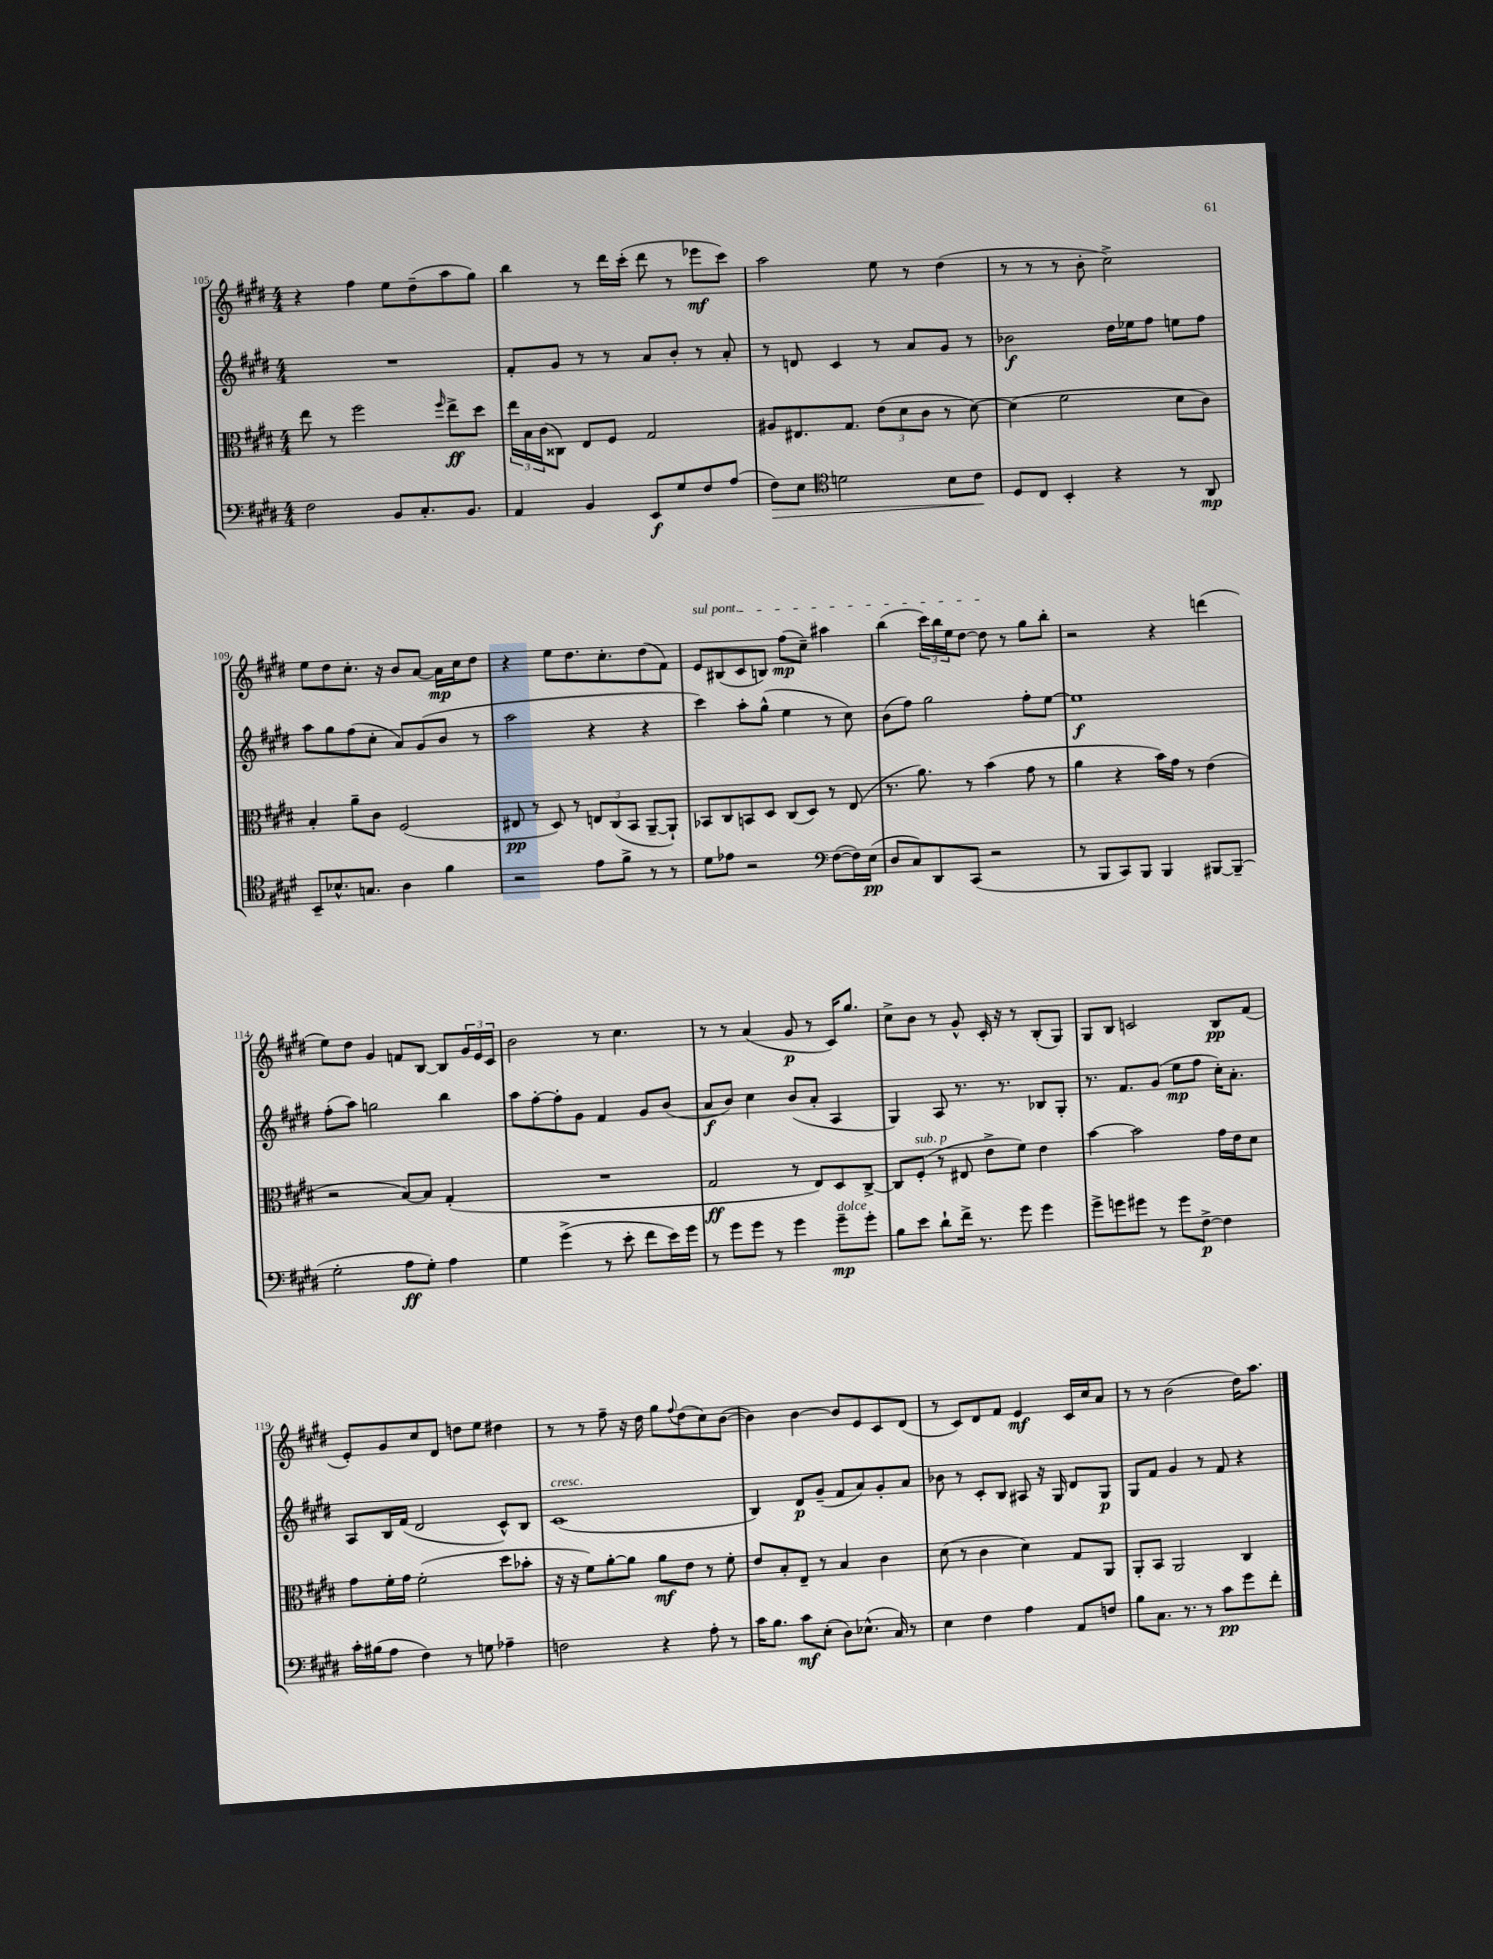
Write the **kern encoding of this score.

**kern	**kern	**kern	**kern
*staff4	*staff3	*staff2	*staff1
*clefF4	*clefC3	*clefG2	*clefG2
*k[f#c#g#d#]	*k[f#c#g#d#]	*k[f#c#g#d#]	*k[f#c#g#d#]
*M4/4	*M4/4	*M4/4	*M4/4
2F#	8ee	1r	4r
.	8r	.	.
.	2ff#	.	4ff#
8BB	.	.	8ee
8.C#'	.	.	(8dd#~
.	16qqff#	.	.
.	8ee^	.	8aa
8.BB	.	.	.
.	8dd#	.	8gg#)
=	=	=	=
4AA	24ee	8f#'	4bb
.	24B	.	.
.	(24c#	.	.
.	8C##)	8g#	.
4BB	8E	8r	8r
.	8F#	8r	16ddd#
.	.	.	(16ccc#'
8EE	2G#	8a	8ddd#
8G#	.	8b'	8r
8F#	.	8r	8eee-
(8A	.	8a'	8ccc#)
=	=	=	=
8F#)	8A#	8r	2aa
8E	8.E#	8d	.
*clefC4	*	*	*
2d	.	4c#	.
.	8.G#	.	.
.	(12e	8r	8ee
.	12d#	.	.
.	.	8a	8r
.	12c#	.	.
8B	8r	8g#	(4dd#
8c#	[8d#)	8r	.
=	=	=	=
8D#	(4d#]	2b-	8r
8C#	.	.	8r
4BB'	2f#	.	8r
.	.	.	8b'
4r	.	16dd#	2cc#^)
.	.	16ee-	.
.	.	8ff#	.
8r	8d#	8ee	.
8AA	8c#)	8ff#	.
=	=	=	=
8BB~	4B'	8aa	8ee
8.B-^^	.	8gg#	8dd#
.	8a~	(8ff#	8.cc#'
8.G	.	.	.
.	8c#	8cc#'	.
.	.	.	16r
4A	(2F#	8a)	8b
.	.	(8g#	[8a
4f#	.	8b	16a]
.	.	.	16cc#
.	.	8r	8dd#
=	=	=	=
2r	8E#	2aa	4r
.	8r	.	.
.	8D#)	.	8ee
.	8r	.	8.dd#
8e	12E	4r	.
.	.	.	8.cc#'
.	(12C#	.	.
8f#^	.	.	.
.	12BB	.	.
8r	[8AA~	4r	(8dd#
8r	8AA`])	.	8f#)
=	=	=	=
8d#	8BB-	4ccc#)	8e
8e-	8C#	.	(8B#
2r	8BB	8aa'	8c#
.	8D#	(8gg#^^	8B)
.	(8C#	4ee	(8ff#
.	8D#)	.	8cc#~)
*clefF4	*	*	*
([8F#	8r	8r	4aa#
16F#])	(8E	8cc#)	.
(16E	.	.	.
=	=	=	=
8D#	8.r	(8b	(4bb
8C#)	.	8ff#)	.
.	8.a)	.	.
8DD#	.	2gg#	24ccc#)
.	.	.	24bb
.	.	.	24ee
(8CC#	8r	.	[8dd#
2r	(4b	.	8dd#]
.	.	.	8r
.	8g#	8ff#'	8gg#
.	8r	[8ee	8bb'
=	=	=	=
8r	4a	1ee]	2r
8BBB	.	.	.
8CC#)	4r	.	.
8BBB	.	.	.
4BBB	16b)	.	4r
.	16g#	.	.
.	8r	.	.
[8BBB#	(4e	.	(4ddd
(8BBB#~]	.	.	.
=	=	=	=
2G#'	2r	(8ff#'	8ee)
.	.	8aa)	8dd#
.	.	2gg	4g#
8A	[8B)	.	8f
8G#')	8B]	.	[8B
4A	(4G#'	4bb	8B]
.	.	.	24g#
.	.	.	24e
.	.	.	24c#
=	=	=	=
4G#	1r	8aa	2b
.	.	[8ff#'	.
(4g#^	.	8ff#']	.
.	.	8g#	.
8r	.	4f#	8r
8e'	.	.	4.cc#
8f#	.	8g#	.
16e)	.	(8b	.
16g#	.	.	.
=	=	=	=
8r	2G#	8a	8r
8g#	.	8b)	8r
8g#	.	4cc#	(4a
8r	.	.	.
4g#	8r	(8b	8g#
.	8E)	8a'	8r
8g#~	8D#	4A	16c#)
.	.	.	8.gg#
8g#'	[8C#^	.	.
=	=	=	=
8B	8C#]	4G#)	8cc#^
8e	(8F#'	.	8b
8d#`	8r	8A	8r
16f#^	8E#	8.r	8g#^^
8.r	.	.	.
.	8e^	.	16c#'
.	.	8.r	16r
8g#	8f#)	.	8r
4g#	4e	8B-	(8B'
.	.	8G#'	8G#)
=	=	=	=
8g#^	[4b	8.r	8G#
8g	.	.	8B
.	.	8.f#	.
8g#	2b]	.	2c
8r	.	(8g#	.
8g#	.	8ee	.
[8F#^	.	8ff#	.
4F#]	16g#	16cc#')	8B
.	16e	8.a'	.
.	8d#	.	(8f#
=	=	=	=
16c#'	8g#	8A	8e')
(16B#	.	.	.
8A	16f#'	16B	8g#
.	16g#	(16f#	.
4F#)	(2f#'	2d#	8cc#
.	.	.	8d#
8r	.	.	8dd
8G	.	.	8ee
4A-~	8dd#	8c#^^)	4dd#
.	8b-'	8B	.
=	=	=	=
2F	16r	(1c#	8r
.	16r	.	.
.	8f#)	.	8r
.	[8a'	.	8ff#~
.	8a]	.	16r
.	.	.	16dd#
4r	8a	.	8gg#
.	.	.	8qqff#
.	8e	.	(8dd#
8A'	8r	.	8cc#)
8r	8f#'	.	([8b
=	=	=	=
16c#	8e	4B)	4b])
8.B	.	.	.
.	8B'	.	.
8c#	8E~	8d#	[4b
(8E'	8r	(8g#~	.
8D#)	4B	8f#	8b]
(8.E-^^	.	8a)	8e
.	4c#	8g#'	8c#
16C#)	.	.	.
8r	.	8a	(8d#
=	=	=	=
4E	(8d#	8b-	8r
.	8r	8r	8c#)
4F#	4c#	8c#'	8d#
.	.	8B	8f#
4A	4d#)	8A#	4e
.	.	16r	.
.	.	16G#	.
8AA	8G#	8d#	16c#
.	.	.	16cc#
8F	8AA	8G#	8a
=	=	=	=
8B	8AA'	8G#	8r
8.C#	8BB	8f#	8r
.	2AA	4g#	(2b
8.r	.	.	.
8r	.	8r	.
8c#	.	8f#	.
8g#	4C#	4r	16dd#)
.	.	.	8.aa
8f#'	.	.	.
==	==	==	==
*-	*-	*-	*-
